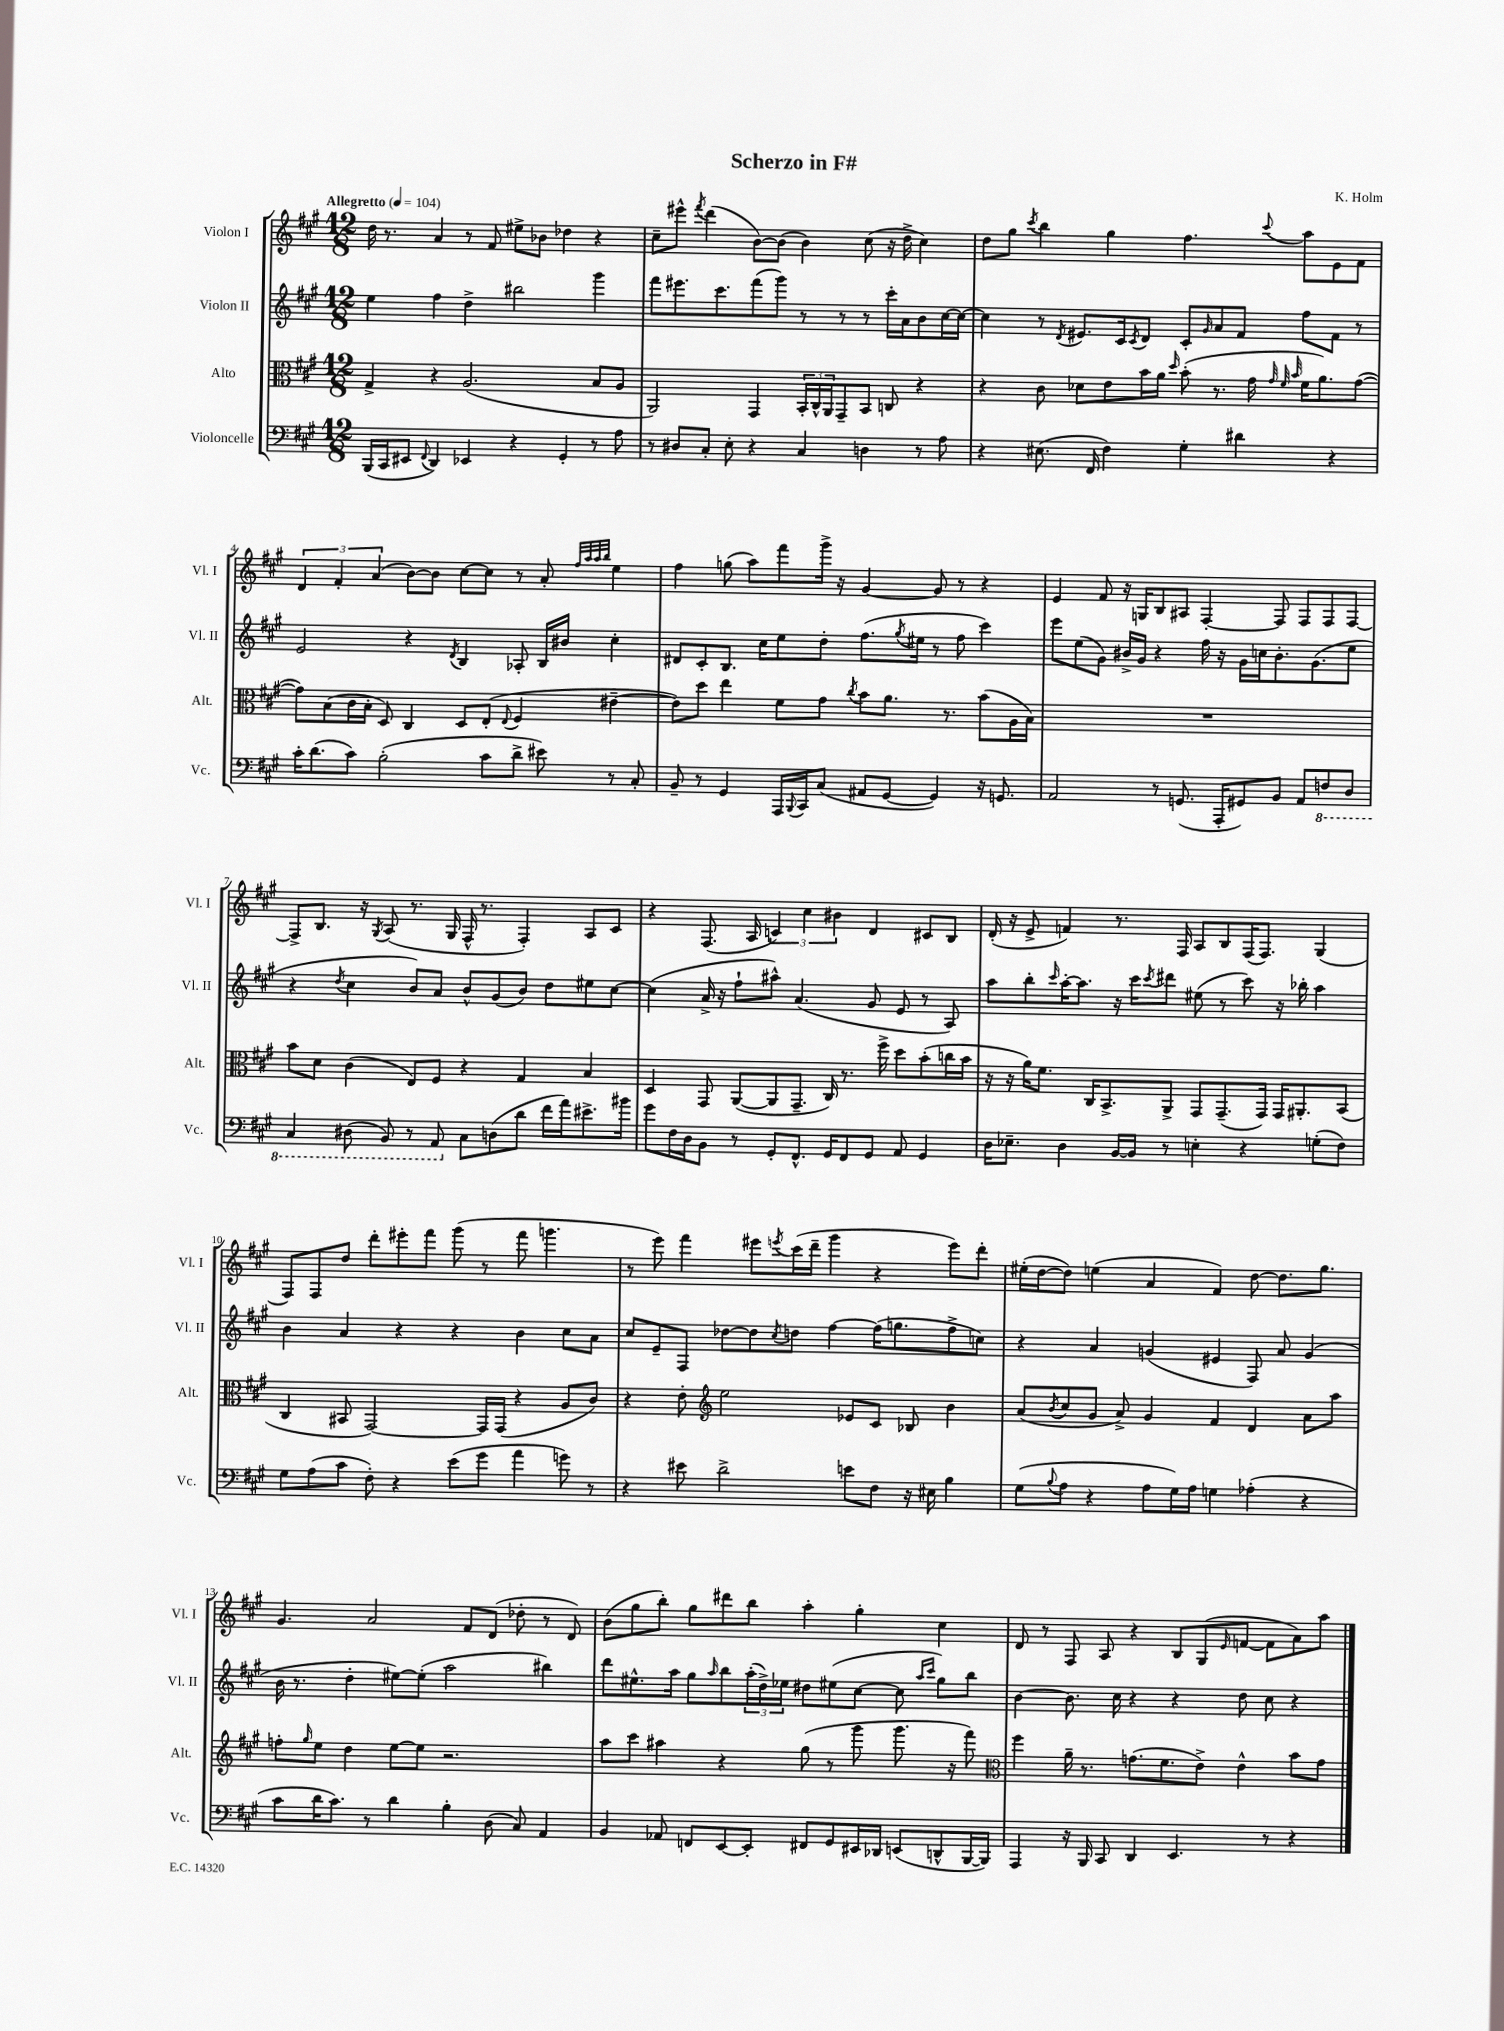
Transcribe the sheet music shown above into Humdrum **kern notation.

**kern	**kern	**kern	**kern
*part4	*part3	*part2	*part1
*staff4	*staff3	*staff2	*staff1
*I"Violoncelle	*I"Alto	*I"Violon II	*I"Violon I
*I'Vc.	*I'Alt.	*I'Vl. II	*I'Vl. I
*clefF4	*clefC3	*clefG2	*clefG2
*k[f#c#g#]	*k[f#c#g#]	*k[f#c#g#]	*k[f#c#g#]
*M12/8	*M12/8	*M12/8	*M12/8
*MM104	*MM104	*MM104	*MM104
=1	=1	=1	=1
!	!	!	!LO:TX:a:B:t=Allegretto
(16BBB/LL	4G#^/	4ee\	16dd\
16CC#/J	.	.	8.r
8EE#X/J	.	.	.
8qqFF#/	.	.	.
4DD/)	4r	4ff#\	4a/
4EE-X/	(2.A/	4dd^\	8r
.	.	.	8f#/
4r	.	2bb#X\	8ee#X^\L
.	.	.	8b-X\J
4GG#'/	.	.	4dd-X\
8r	8B/L	4ggg#\	4r
8A\	8A/J	.	.
=2	=2	=2	=2
8r	2AA/)	8fff#\L	8cc#~\L
8D#X/L	.	8.eee#X\	8eee#X^^\J
.	.	.	8qfff#/
8C#'/J	.	.	(4ddd\
.	.	8.ccc#\	.
8E'\	.	.	.
4r	4GG#/	(8fff#\	[8b\L)
.	.	8ggg#\J)	(8b\J]
4C#/	24BB'/LL	8r	4b\)
.	24C#^^/	.	.
.	24AA/J	.	.
.	8GG#~/	8r	.
4Dn\	8BB/J	8r	(8cc#\
.	8Cn/	16ccc#'\LL	16r
.	.	16a\J	16dd^\
8r	4r	8b\	4cc#\)
8A\	.	[16cc#\L	.
.	.	16cc#\JJ_	.
=3	=3	=3	=3
4r	4r	4cc#\]	8dd\L
.	.	.	8gg#\J
.	.	.	8qccc#/
(8.E#X\	8c#\	8r	4bb\
.	.	8qd/	.
.	8d-X\L	8.e#X/L	.
16FF#/	.	.	.
4F#\)	8e\	.	4gg#\
.	.	16c#/k	.
.	.	8qc#/	.
.	16b\L	8d/J	.
.	16a\JJ	.	.
.	16qqdd/	.	.
4G#'\	(8b'\	8c#'/L	4.ff#\
.	.	16qqg#/	.
.	8.r	8a/	.
4d#X\	.	8f#/J	.
.	16g#\	.	.
.	32qqg#/	.	.
.	32qqf#/	.	.
.	32qqb/	.	8qqccc#/
.	16f#\KL	8ff#\L	8aa\L
.	8.a\)	.	.
4r	.	8f#\J	8e\
.	([8g#\J	8r	8f#\J
!!LO:LB:g=z
=4	=4	=4	=4
16c#'\KL	8g#\L])	2e/	6d/
(8.d\	.	.	.
.	(8B\	.	.
.	.	.	6f#'/
8c#\J)	16c#\L	.	.
.	16B'\JJ	.	.
.	.	.	(6a/
(2B'\	8D/)	.	.
.	4C#/	4r	[8b\L)
.	.	.	8b\J]
.	.	8qd/	.
.	8D/L	4B/	[8cc#\L
8c#\L	(8E'/J	.	8cc#\J]
.	8qqE/	.	.
8d^\J	4F#/	8A-X'/	8r
8e#X\)	.	16B/LL	8a'/
.	.	16b#X/JJ	.
.	.	.	32qqff#/LLL
.	.	.	32qqaa/
.	.	.	32qqaa/
.	.	.	32qqbb/JJJ
8r	[4e#X~\	4cc#'\	4ee\
8C#'/	.	.	.
=5	=5	=5	=5
8BB~/	8e#\L])	8d#X/L	4ff#\
8r	8dd\J	8c#'/	.
4GG#/	4ee\	8.B/J	(8ggn\
.	.	.	8aa\L)
.	.	16cc#\KL	.
16AAA/LL	8f#\L	8ee\	8fff#\
8qqBBB/	.	.	.
16CC#/J	.	.	.
(8C#/J	8g#\J	8dd'\J	16ggg#^\Jk
.	.	.	16r
.	8qcc#/	.	.
8AA#X/L	8b\L	(8.ff#\L	[4g#/
[8GG#/J	8.a\J	.	.
.	.	8qgg#/	.
.	.	16ee#X\Jk	.
4GG#/])	.	8r	8g#/]
.	8.r	.	.
.	.	8ff#\	8r
16r	(8b\L	4ccc#\)	4r
8.GGn/	.	.	.
.	16A\L	.	.
.	16B\JJ)	.	.
=6	=6	=6	=6
2AA/	1.r	8eee\L	4e/
.	.	(8ee\	.
.	.	8g#\J)	8f#/
.	.	16b#X^/LL	16r
.	.	16g#/JJ	16Gn/KL
8r	.	4r	8B/
(8.GGn/	.	.	8A#X/J
.	.	16ff#\	[4F#'/
16AAA'/KL	.	16r	.
8GG#X/)	.	16g#\LL	.
.	.	16ccn\J	.
8BB/J	.	8.b#'\	8F#/]
8AA/L	.	.	8F#/L
.	.	(8.g#\	.
*8ba	*	*	*
8FFn/	.	.	8F#/
8DD/J	.	8ee\J	[8F#/J
!!LO:LB:g=z
=7	=7	=7	=7
4CC#/	8b\L	4r	8F#^/L]
.	8d\J	.	8.B/J
.	.	8qdd/	.
(8DD#X\	(4c#\	4cc#\	.
.	.	.	16r
.	.	.	8qG#/
8BBB/)	.	.	(8A/
8r	8E/L)	8b/L)	8.r
8AAA/	8F#/J	8a/J	.
.	.	.	16G#/
*X8ba	*	*	*
8C#\L	4r	8b^^/L	16F#^^/
.	.	.	8.r
(8Dn\	.	(8g#/	.
8d\J	4G#/	8b/J)	4F#'/)
16f#\LL	.	8dd\L	.
16a\J)	.	.	.
8.e#X^\	4B/	8ee#X\	8A/L
.	.	[8cc#\J	8c#/J
16b#X\Jk	.	.	.
=8	=8	=8	=8
8g#\L	4D/	(4cc#\]	4r
16F#\L	.	.	.
16D\J	.	.	.
8BB\J	8GG#/	16a^/	(8.F#/
.	.	16r	.
8r	([8AA/L	8ff#`\L	.
.	.	.	16A/
8GG#'/L	8AA/]	8aa#X^^\J)	6cn/)
8.FF#^^/J	8.GG#~/J	(4.a/	.
.	.	.	6cc#\
16GG#/KL	16C#/)	.	.
.	.	.	6b#X\
8FF#/	8.r	.	.
8GG#/J	.	8g#/	4d/
.	16ff#^\	.	.
8AA/	8dd\L	8e/	.
4GG#/	(8b'\	8r	8c#X/L
.	16ccn\L	8A/)	8B/J
.	16b\JJ	.	.
=9	=9	=9	=9
16D\KL	16r	8aa\L	(16d'/
8.E-X~\J	16r	.	16r
.	16a\KL)	8bb'\	8e^/
.	8.f#\J	.	.
.	.	16qqccc#/	.
4D\	.	[16aa'\K	4fn/)
.	.	8.aa\J]	.
.	16C#/KL	.	.
.	8.BB^/	.	.
[16BB/LL	.	16r	8.r
16BB/JJ]	.	16ccc#\KL	.
.	.	8qccc#/	.
8r	8AA^/J	8ddd#X\J	.
.	.	.	16F#/
4En'\	8GG#/L	(8ee#X\	8A/L
.	(8.GG#~/	8r	8B/
4r	.	8ccc#\)	(16F#/K
.	16GG#/Jk)	.	8.F#/J)
.	16GG#/KL	16r	.
.	8.AA#X'/	16bb-X'\	.
(8Gn'\L	.	4aa\	(4G#/
8F#\J)	(8BB/J	.	.
!!LO:LB:g=z
=10	=10	=10	=10
8G#\L	4C#/	4b\	8F#/L)
(8A\	.	.	8F#/
8c#\J	8BB#X/	4a/	8dd/J
8F#'\)	[2GG#/)	.	8ddd'\L
4r	.	4r	8eee#X'\
.	.	.	8fff#\J
(8e\L	.	4r	(8ggg#\
8g#\J	16GG#/LL]	.	8r
.	(16GG#/JJ	.	.
4a\	4r	4b\	8fff#\
.	.	.	4.gggn\
8gn\)	8A/L	8cc#\L	.
8r	8c#/J)	8a\J	.
=11	=11	=11	=11
4r	4r	8cc#/L	8r
.	.	8e~/	8eee\)
8e#X\	8e'\	8F#/J	4fff#\
*	*clefG2	*	*
2d^\	2ee\	[8dd-X\L	.
.	.	8dd-\]	8eee#X\L
.	.	8qcc#/	8qeeen/
.	.	8ddn\J	(16ccc#\L
.	.	.	16ddd~\JJ
.	.	[4ff#\	4ggg#\
8en\L	8e-X/L	.	.
8F#\J	8c#/J	(16ff#\KL]	4r
.	.	8.ggn\	.
16r	8B-X/	.	.
16E#X\	.	.	.
4B\	4b\	8ff#^\	8eee\L)
.	.	8ccn\J)	8ddd'\J
=12	=12	=12	=12
(8G#\L	(8a/L	4r	(16ee#X'\LL
.	.	.	[16dd\J
8qqB/	8qb/	.	.
8A\J	8cc#/	.	8dd\J])
4r	8g#/J	4a/	(4een\
.	8a^/)	.	.
8A\L	4g#/	(4gn/	4a/
16G#\L)	.	.	.
16A\JJ	.	.	.
4Gn\	4f#/	4e#X/	4f#/)
(4A-X'\	4d/	8F#/)	[8dd\
.	.	8a/	8.dd\L]
4r	8a\L	(4g/	.
.	.	.	8.gg#\J
.	8aa\J	.	.
!!LO:LB:g=z
=13	=13	=13	=13
8c#\L	8ffn'\L	16b\	4.g#/
.	.	8.r	.
.	16qqgg#/	.	.
16d\K	8ee\J	.	.
8.c#\J)	.	.	.
.	4dd\	4dd'\	.
8r	.	.	2a/
4d\	[8ee\L	[8ee#X\L)	.
.	8ee\J]	(8ee#'\J]	.
4B'\	2.r	2aa\	.
.	.	.	8f#/L
(8D\	.	.	(8d/J
8C#/)	.	.	8dd-X'\
4AA/	.	4bb#X\)	8r
.	.	.	8d/)
=14	=14	=14	=14
4BB/	8aa\L	8ddd\L	(8b\L
.	8ccc#\J	8.ee#X^^\	8gg#\
8AA-X/	4aa#X\	.	8bb'\J)
.	.	16aa\Jk	.
8FFn/L	.	8gg#\L	8gg#\L
.	.	16qqaa/	.
[8EE/	4r	8bb\	8ddd#X\
8EE'/J]	.	(24aa'\L	8bb\J
.	.	24dd^\)	.
.	.	24ee-X\JJ	.
8FF#X/L	(8gg#\	8dd#X\L	4aa'\
8GG#/	8r	(8ee#X\	.
16EE#X/L	8ggg#\	[8cc#\J	4gg#'\
16DD-X/JJ	.	.	.
(8EEn/L	8.ggg#\	8cc#\]	.
.	.	16qqaa/LL	.
.	.	16qqccc#/JJ	.
8DDn^^/	.	8gg#\L)	4cc#\
.	16r	.	.
[16BBB/L	8fff#\)	8bb\J	.
16BBB/JJ])	.	.	.
=15	=15	=15	=15
*	*clefC3	*	*
4AAA/	4ff#\	[4b\	8d/
.	.	.	8r
16r	16a~\	8.b\]	8F#/
16BBB/	8.r	.	.
8CC#/	.	.	8A/
.	.	16cc#\	.
4DD/	(8.gn\L	4r	4r
.	8.f#\	.	.
4.EE/	.	4r	8B/L
.	8e^\J)	.	(8G#/
.	.	.	16qqe/
.	4e^^\	8dd\	[8fn/J
8r	.	8cc#\	8f\L]
4r	8b\L	4r	8a\)
.	8g\J	.	8aa\J
==	==	==	==
*-	*-	*-	*-
